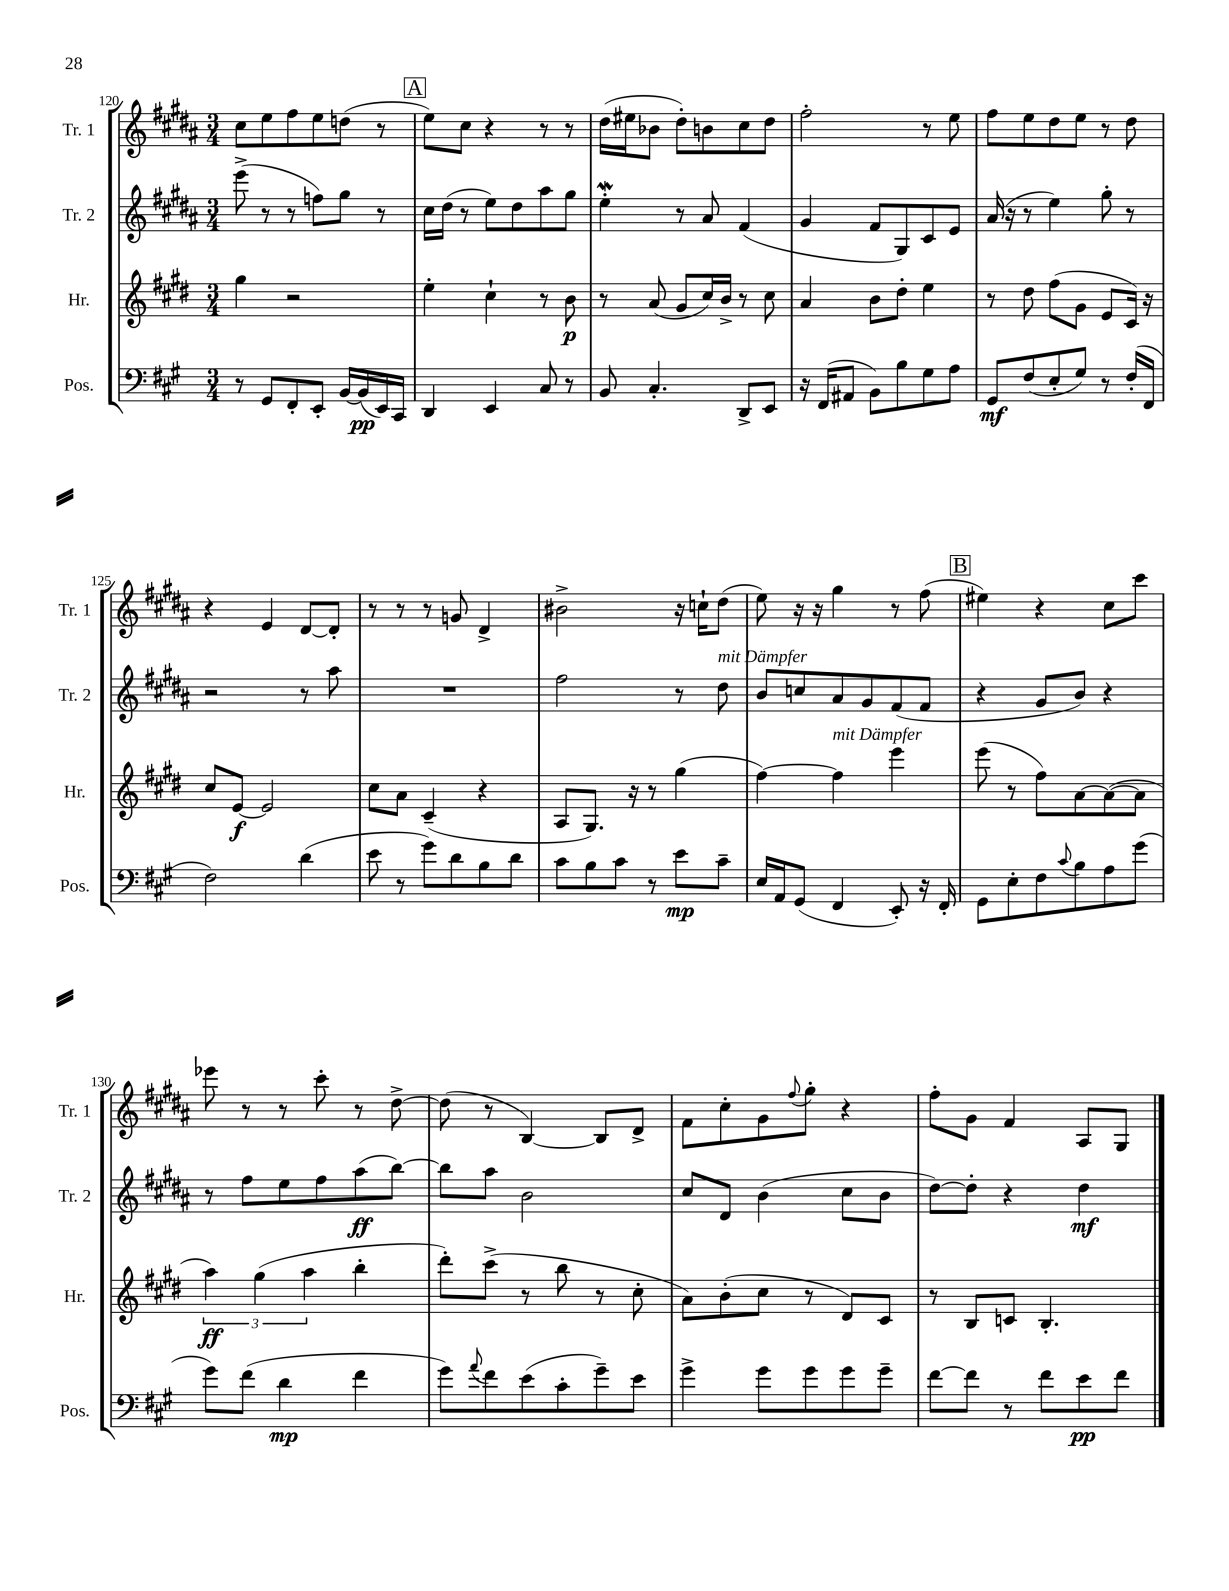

**kern	**kern	**kern	**kern
*staff4	*staff3	*staff2	*staff1
*clefF4	*clefG2	*clefG2	*clefG2
*k[f#c#g#]	*k[f#c#g#d#]	*k[f#c#g#d#a#]	*k[f#c#g#d#a#]
*M3/4	*M3/4	*M3/4	*M3/4
8r	4gg#	(8eee^	8cc#
8GG#	.	8r	8ee
8FF#'	2r	8r	8ff#
8EE'	.	8ff)	8ee
[16BB	.	8gg#	(8dd
(16BB]	.	.	.
16EE)	.	8r	8r
16CC#	.	.	.
=	=	=	=
4DD	4ee'	16cc#	8ee)
.	.	(16dd#	.
.	.	8r	8cc#
4EE	4cc#`	8ee)	4r
.	.	8dd#	.
8C#	8r	8aa#	8r
8r	8b	8gg#	8r
=	=	=	=
8BB	8r	4ee'	(16dd#
.	.	.	16ee#
4.C#'	(8a	.	8b-
.	8g#	8r	8dd#')
.	16cc#)	8a#	8b
.	16b^	.	.
8DD^	8r	(4f#	8cc#
8EE	8cc#	.	8dd#
=	=	=	=
16r	4a	4g#	2ff#'
(16FF#	.	.	.
8AA#	.	.	.
8BB)	8b	8f#	.
8B	8dd#'	8G#)	.
8G#	4ee	8c#	8r
8A	.	8e	8ee
=	=	=	=
8GG#	8r	(16a#	8ff#
.	.	16r	.
(8F#	8dd#	8r	8ee
8E'	(8ff#	4ee)	8dd#
8G#)	8g#	.	8ee
8r	8e	8gg#'	8r
(16F#'	16c#)	8r	8dd#
16FF#	16r	.	.
=	=	=	=
2F#)	8cc#	2r	4r
.	[8e	.	.
.	2e]	.	4e
(4d	.	8r	[8d#
.	.	8aa#	8d#']
=	=	=	=
8e	8cc#	2.r	8r
8r	8a	.	8r
8g#)	(4c#~	.	8r
8d	.	.	8g
8B	4r	.	4d#^
8d	.	.	.
=	=	=	=
8c#	8A	2ff#	2b#^
8B	8.G#)	.	.
8c#	.	.	.
.	16r	.	.
8r	8r	.	.
8e	(4gg#	8r	16r
.	.	.	16cc`
8c#~	.	8dd#	(8dd#
=	=	=	=
16E	[4ff#)	8b	8ee)
16AA	.	.	.
(8GG#	.	8cc	16r
.	.	.	16r
4FF#	4ff#]	8a#	4gg#
.	.	8g#	.
8EE')	4eee	(8f#	8r
16r	.	8f#	(8ff#
16FF#'	.	.	.
=	=	=	=
8GG#	(8eee	4r	4ee#)
8E'	8r	.	.
8F#	8ff#)	8g#	4r
8qqc#	.	.	.
8B	[8a	8b)	.
8A	(8a_	4r	8cc#
(8g#	8a]	.	8ccc#
=	=	=	=
8g#)	6aa)	8r	8eee-
(8f#	.	8ff#	8r
.	(6gg#	.	.
4d	.	8ee	8r
.	6aa	.	.
.	.	8ff#	8ccc#'
4f#	4bb'	(8aa#	8r
.	.	[8bb)	[8dd#^
=	=	=	=
8g#)	8ddd#')	8bb]	(8dd#]
8qqa	.	.	.
8f#	(8ccc#^	8aa#	8r
(8e	8r	2b	[4B)
8c#'	8bb	.	.
8g#~)	8r	.	8B]
8e	8cc#'	.	8d#^
=	=	=	=
4g#^	8a)	8cc#	8f#
.	(8b'	8d#	8cc#'
8g#	8cc#	(4b	8g#
.	.	.	8qqff#
8g#	8r	.	8gg#'
8g#	8d#)	8cc#	4r
8g#~	8c#	8b	.
=	=	=	=
[8f#	8r	[8dd#)	8ff#'
8f#]	8B	8dd#']	8g#
8r	8c	4r	4f#
8f#	4.B'	.	.
8e	.	4dd#	8A#
8f#	.	.	8G#
==	==	==	==
*-	*-	*-	*-
